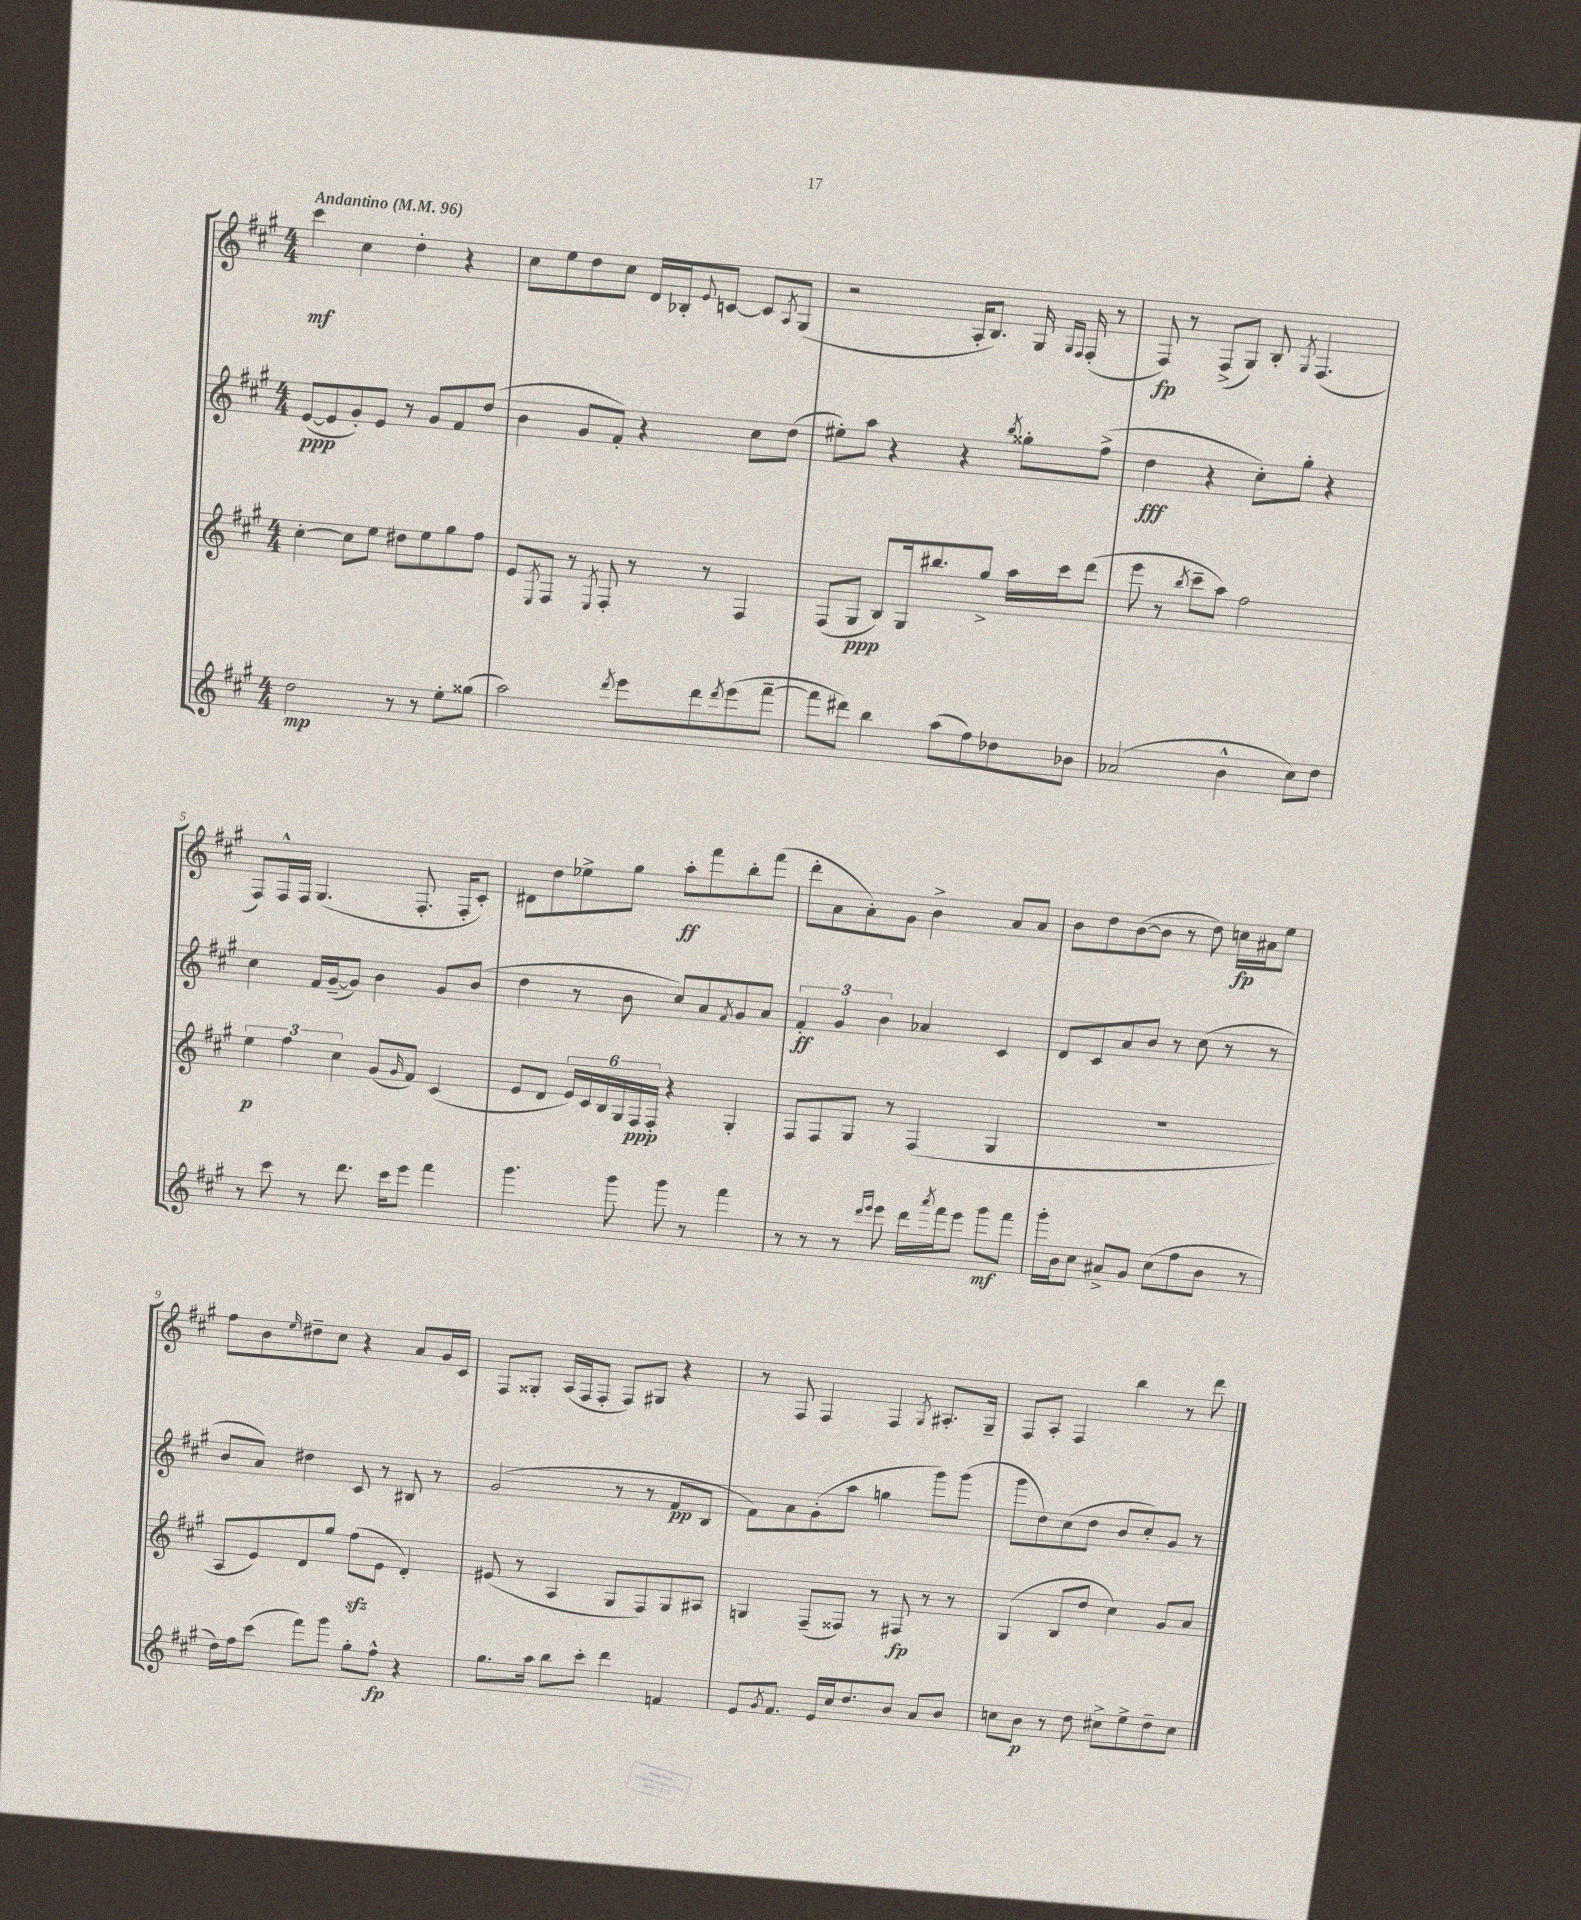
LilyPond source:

<<
\new StaffGroup <<
\new Staff = "s0" {
    \clef treble \key a \major \numericTimeSignature \time 4/4 \tempo "Andantino" 4 = 96
    cis'''4\mf cis''4 d''4-. r4 |
    cis''8 e''8 d''8 cis''8 d'16 bes16-. \appoggiatura { e'8 } c'8~ c'8 \acciaccatura { a8 } gis8( |
    r2 a16-. b8.) gis16 \grace { gis16 fis16 } fis16-.( r8 |
    fis8\fp) r8 fis8->( gis8) b8-. \acciaccatura { gis8 } fis4.( |
    fis8) fis16-^ fis16 gis4.( fis8.-. fis16-. cis'8-.) |
    dis'8 d''8 ees''8-> gis''8 a''8-.\ff fis'''8 b''8-. fis'''8( |
    d'''8-. a'8 a'8-.) gis'8 b'4-> a'8 a'8 |
    b'8 d''8 b'8~( b'8 r8 d''8) c''16\fp ais'16 e''8 |
    fis''8 b'8 \grace { e''16 } dis''8-- cis''8 r4 a'8 gis'16 cis'16 |
    fis8 gisis8-. a16( fis16 fis8-. fis8) gis8 r4 |
    r8 fis8 fis4 fis4 \acciaccatura { gis8 } ais8.-. gis16-- |
    fis8 a8-. fis4 b''4 r8 d'''8 \bar "|." |
}
\new Staff = "s1" {
    \clef treble \key a \major \numericTimeSignature \time 4/4
    e'8~\ppp( e'8 gis'8-.) e'8 r8 gis'8 fis'8 d''8( |
    b'4 gis'8 fis'8-.) r4 cis''8 d''8( |
    eis''8-.) a''8 r4 r4 \acciaccatura { b''8 } gisis''8-. fis''8->( |
    d''4\fff r4 cis''8-.) gis''8-. r4 |
    cis''4 fis'16 gis'16~--( gis'8) b'4 gis'8 b'8( |
    d''4 r8 b'8 cis''8) a'8 \acciaccatura { fis'8 } gis'8 a'8 |
    \tuplet 3/2 { fis'4-.\ff gis'4 b'4 } aes'4 cis'4 |
    d'8 cis'8 a'8 b'8 r8 cis''8( r8 r8 |
    b'8 a'8) dis''4 cis'8 r8 bis8 r8 |
    gis'2( r8 r8 fis'8\pp b8 |
    fis'8) a'8 gis'8-.( a''8 g''4 gis'''8) gis'''8( |
    gis'''8 d''8) cis''8( d''8 b'8 cis''8-.) gis'8 r8 \bar "|." |
}
\new Staff = "s2" {
    \clef treble \key a \major \numericTimeSignature \time 4/4
    cis''4~-. cis''8 e''8 dis''8 e''8 gis''8 fis''8 |
    e'8 \acciaccatura { e8 } fis8 r8 \acciaccatura { e8 } fis8-. r8 r8 fis4 |
    fis8( gis8\ppp b8) gis16 bis''8. gis''8-> a''16 cis'''16 d'''8( |
    e'''8 r8 \acciaccatura { b''8 } cis'''8-- a''8) fis''2 |
    \tuplet 3/2 { e''4\p fis''4 cis''4 } gis'8( \grace { gis'16 } fis'8) cis'4( |
    e'8 d'8 \tuplet 6/4 { e'16) cis'16 b16 gis16 fis16\ppp fis16-. } r4 gis4-. |
    fis8 fis8 gis8 r8 fis4( gis4 |
    R1 |
    a8 e'8) d'8 gis''8 fis''8\sfz( e'8 d'4-.) |
    eis'8( r8 a4 gis8 fis8) gis8 ais8 |
    g4 fis8--( fisis8) r8 fis8\fp r8 r8 |
    gis4( b8 d''8 cis''4) gis'8 a'8 \bar "|." |
}
\new Staff = "s3" {
    \clef treble \key a \major \numericTimeSignature \time 4/4
    d''2\mp r8 r8 e''8-. gisis''8( |
    a''2) \acciaccatura { d'''8 } e'''8 d'''8 \acciaccatura { d'''8 } e'''8( fis'''8~-- |
    fis'''8 dis'''8) b''4 a''8( fis''8) des''8 bes'8 |
    aes'2( b'4-^ cis''8) d''8 |
    r8 cis'''8 r8 d'''8. cis'''16 e'''8 fis'''4 |
    gis'''4. gis'''8 gis'''8 r8 fis'''4 |
    r8 r8 r8 \grace { d'''16 e'''16 } e'''8 d'''16 \acciaccatura { a'''8 } fis'''16 e'''8 gis'''8\mf fis'''8 |
    gis'''16-. b'16 cis''8 ais'8-> gis'8 cis''8( fis''8 b'8 r8 |
    d''16) fis''16 cis'''8( fis'''8) gis'''8 gis''8-. fis''8-^\fp r4 |
    gis''8. a''16 b''8 cis'''8-. d'''4 f'4 |
    e'8 \acciaccatura { gis'8 } fis'8. e'16 cis''16 d''8. b'8 a'8 b'8 |
    c''8 b'8\p r8 d''8 cis''8-> e''8-> d''8-- cis''8 \bar "|." |
}
>>
>>
